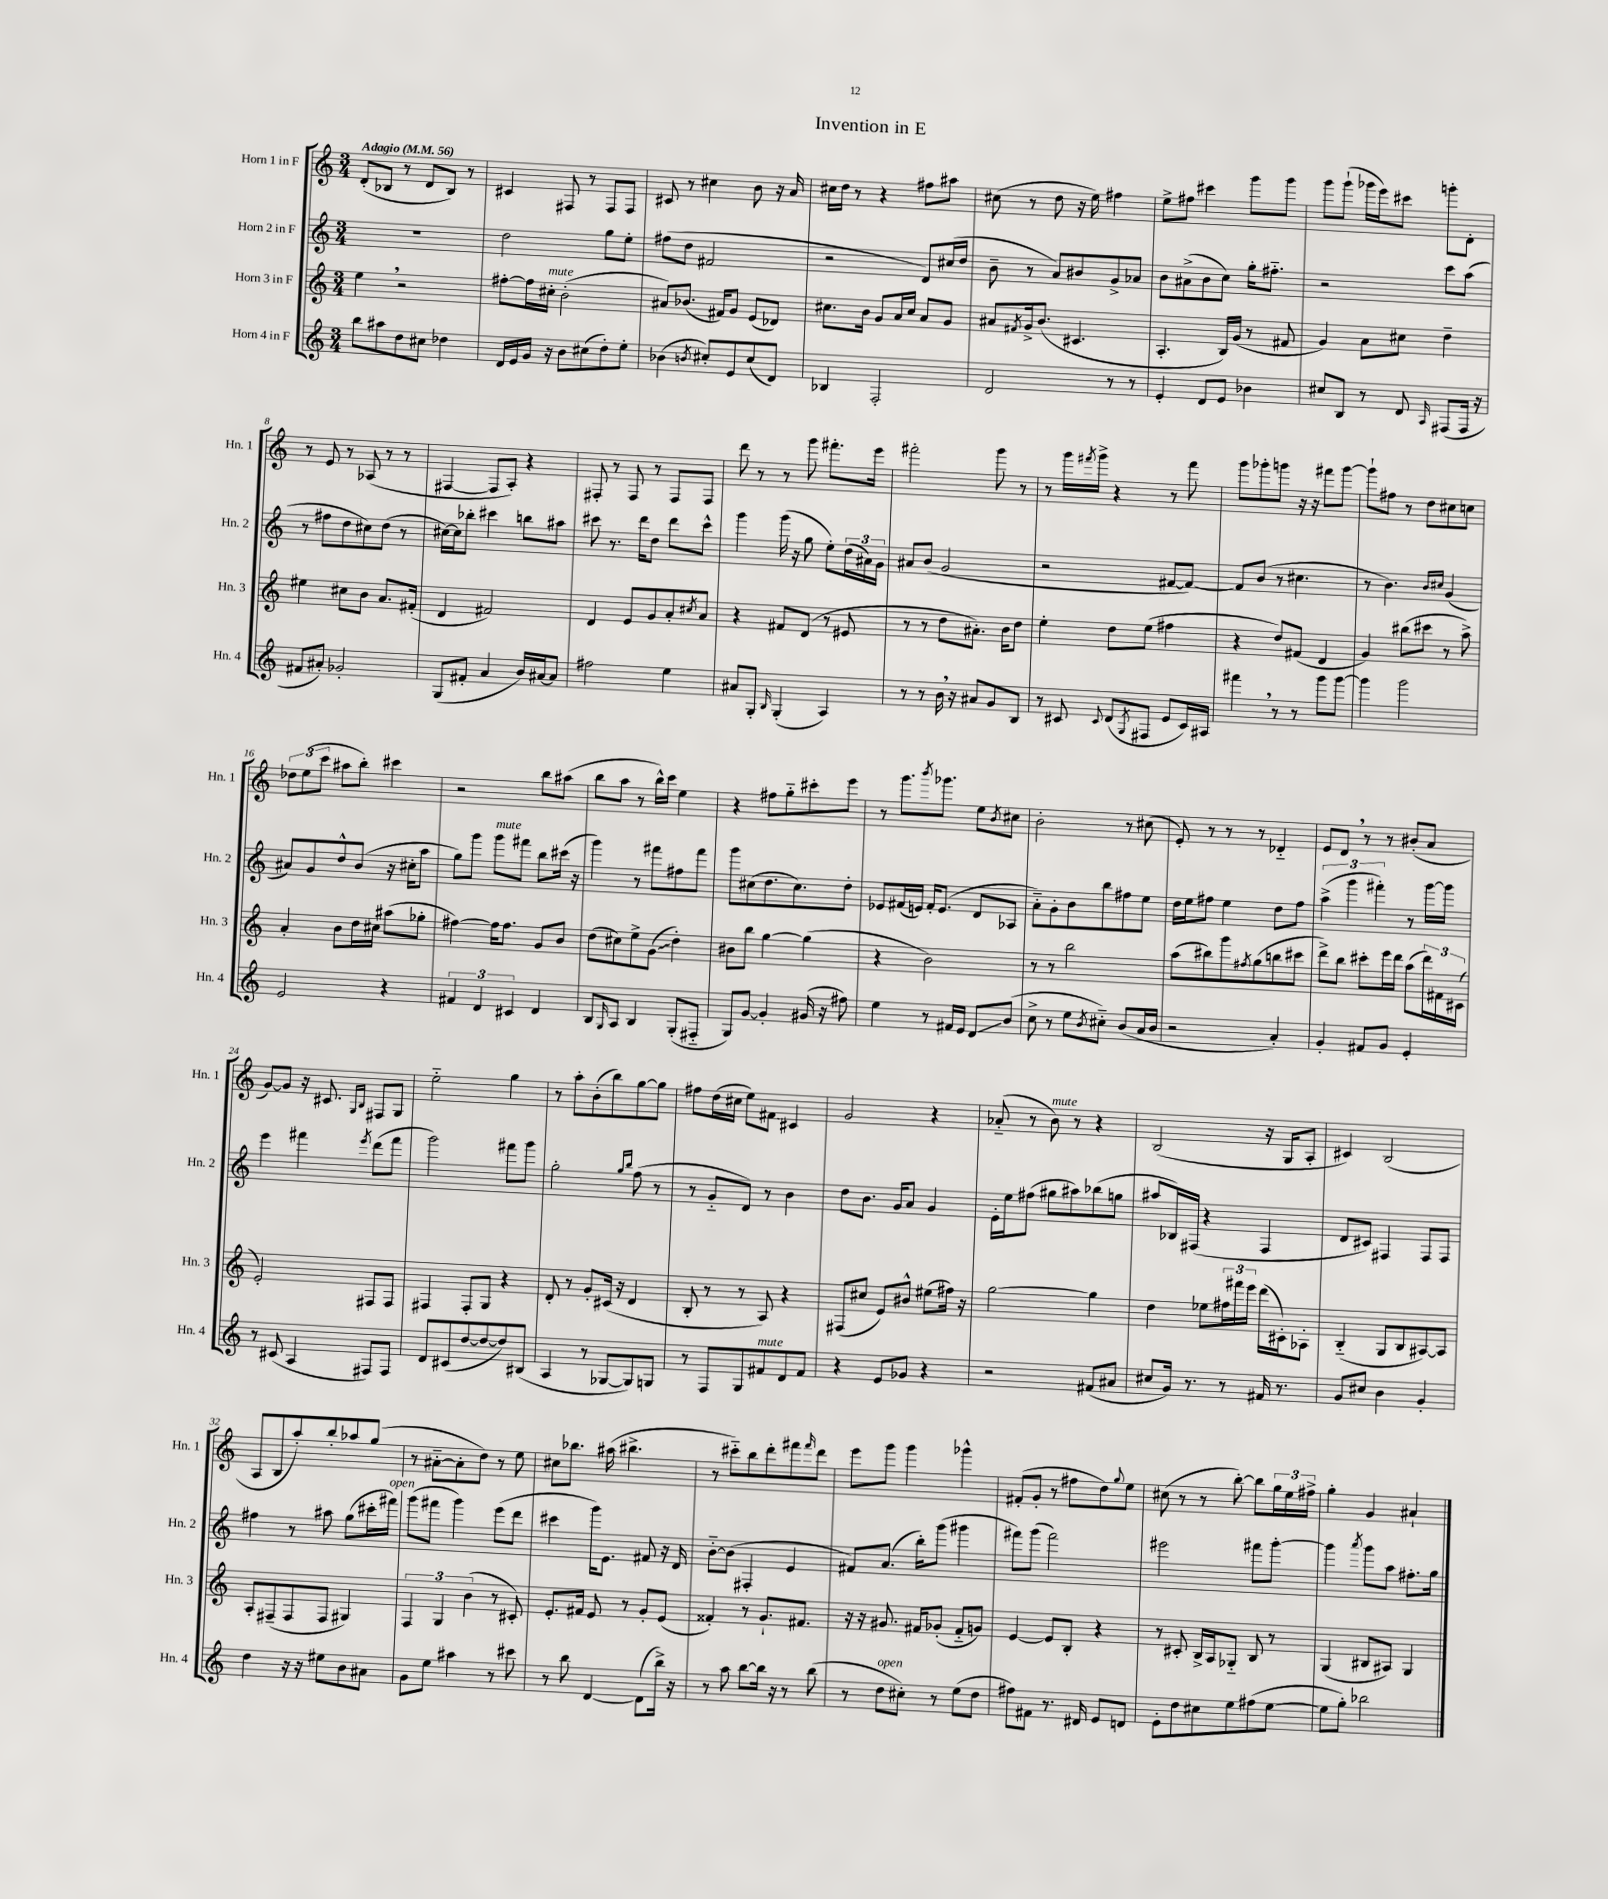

**kern	**kern	**kern	**kern
*staff4	*staff3	*staff2	*staff1
*clefG2	*clefG2	*clefG2	*clefG2
*k[]	*k[]	*k[]	*k[]
*M3/4	*M3/4	*M3/4	*M3/4
*MM56	*MM56	*MM56	*MM56
8bb	4ee	2.r	(8d'
8aa#	.	.	8B-
8dd	2r	.	8r
8cc#	.	.	8d
4dd-	.	.	8B-)
.	.	.	8r
=	=	=	=
16d	[8ff#'	2dd	4c#
16e	.	.	.
16g	16ff#]	.	.
16r	16cc#'	.	.
8b	(2b'	.	8F#
(8cc#	.	.	8r
8dd')	.	8gg	8F#
8ee'	.	8ee'	8F#
=	=	=	=
(4b-	8a#)	(8ff#	8c#
.	(8.b-	8dd	8r
8qb	.	.	.
8cc#')	.	2f#	4cc#
.	16f#)	.	.
8e	8g	.	.
(8cc#	(8e	.	8b
8d)	8d-)	.	16r
.	.	.	16a
=	=	=	=
4B-	8.cc#	2r	16cc#
.	.	.	16dd
.	.	.	8r
.	16b	.	.
2F'	8g	.	4r
.	16a	.	.
.	16cc#	.	.
.	8a	8d)	8ff#
.	8g	(16cc#	8aa#
.	.	16dd	.
=	=	=	=
2d	8a#	8b~	(8cc#
.	8qf#	.	.
.	16g^	8r	8r
.	(8.b	.	.
.	.	8a)	8dd
.	4.c#	8b#	16r
.	.	.	16ee)
8r	.	8g^	4ff#
8r	.	8a-	.
=	=	=	=
4e'	4.A'	8b	8ee^
.	.	(8a#^	8ff#
8d	.	8b	4ccc#
8e	16B)	8cc)	.
.	(16g	.	.
4b-	8r	16gg'	8ggg
.	.	8.ff#'~	.
.	8f#	.	8ggg
=	=	=	=
8cc#	4g)	2r	8ggg
8B	.	.	(8ggg`
8r	8a	.	16ggg-
.	.	.	16eee)
8d	8cc#	.	8ccc#
16qqA	.	.	.
(8F#	4dd~	8ccc	8ggg'
16F#	.	(8aa	8d'
16r	.	.	.
=	=	=	=
8f#	4ee#	8r	8r
8a#')	.	8ff#	8e
2g-'	8cc#	8dd	8r
.	8b	8cc#)	(8A-
.	8.a	(8dd	8r
.	.	8r	8r
.	(16f#'	.	.
=	=	=	=
(8G	4d	[16cc#)	[4F#
.	.	16cc#]	.
8f#'	.	8bb-'	.
4a	2f#)	4ccc#	8F#]
.	.	.	8A')
16b)	.	8bb	4r
[16a#	.	.	.
8a#]	.	8aa#	.
=	=	=	=
2ff#	4d	8ccc#	8F#'
.	.	8.r	8r
.	8e	.	8F#
.	.	16ddd	.
.	8g	8dd	8r
4ee	8a'	8ddd	8F#
.	8qcc#	.	.
.	8a	8ccc#^^	8F#
=	=	=	=
8a#	4r	4ggg	8ddd
8G'	.	.	8r
16qqB	.	.	.
(4G'	8f#	(16ggg	8r
.	.	16r	.
.	(8d	8gg	8ggg
4A)	8r	8ee')	8.fff#'
.	8e#	(24dd	.
.	.	24a#)	.
.	.	.	16eee
.	.	24g	.
=	=	=	=
8r	8r	8a#	2fff#'
8r	8r	(8b	.
16b	8dd	2g	.
16r	.	.	.
8a#	8.a#')	.	.
8g	.	.	8ggg
.	16b	.	.
8B	8dd	.	8r
=	=	=	=
8r	4ee'	2r	8r
8c#	.	.	16ggg
.	.	.	8qfff#
.	.	.	16ggg^
8qqc#	.	.	.
(8d	8dd	.	4r
8qG	.	.	.
8F#	(8ee	.	.
8e	4ff#	[8f#	8r
16c#)	.	8f#_)	8fff#
16A#	.	.	.
=	=	=	=
4fff#	4r	8f#]	8ggg
.	.	(8b	8ggg-'
8r	8dd)	8r	8ggg
8r	(8f#	4.cc#	16r
.	.	.	16r
8ggg	4d	.	8fff#
[8ggg	.	.	[8ggg
=	=	=	=
4ggg]	4g)	8r	8ggg`]
.	.	4.b)	8ff#
2ggg	(8bb#	.	8r
.	8ccc#	.	8dd
.	.	16qqb	.
.	.	16qqcc#	.
.	8r	(4g	8cc#
.	8aa^)	.	8cc
=	=	=	=
2e	4a'	8a#)	12dd-
.	.	.	(12ee
.	.	8g	.
.	.	.	12ccc
.	8b	8dd^^	8aa#
.	16dd	(8b	8bb')
.	16cc#	.	.
4r	(8aa#	16r	4ccc#
.	.	16cc#'	.
.	8gg-'	8aa	.
=	=	=	=
6f#	[4ff#)	8gg)	2r
.	.	8ggg	.
6d	.	.	.
.	16ff#]	8ggg	.
.	8.ff#	.	.
6c#	.	.	.
.	.	8fff#	.
4d	8g	8bb	8bb
.	8b	(16ccc#	(8aa#
.	.	16r	.
=	=	=	=
8B	(8dd	4ggg)	8bb
16qqG	.	.	.
8A	8cc#)	.	8aa
4B	8ee^	8r	8r
.	(8g	8fff#	16bb^^)
.	.	.	16ccc
(8G'	4dd')	8ff#	4ee
8F#'~	.	8fff#	.
=	=	=	=
8G)	8b#	8ggg	4r
[8g	8bb	(8cc#	.
4g']	[4gg	8.dd	8ff#
.	.	.	8gg'~
.	.	8.cc#)	.
(16g#	(4gg]	.	8ccc#'
16r	.	.	.
8ff#)	.	8dd'	8eee
=	=	=	=
4ee	4r	8e-	8r
.	.	(16f#	8.ggg
.	.	16e)	.
8r	2b)	16f#'	.
.	.	.	8qbbb
.	.	(8.e	8.ggg-
16f#	.	.	.
16e	.	.	.
8d	.	8d	8ee
.	.	.	8qb
(8b	.	8A-	8cc#
=	=	=	=
8cc^	8r	8a'~)	2b'
8r	8r	8g'	.
8ee	2bb	8b	.
8qb	.	.	.
8cc#'~)	.	8bb	.
(8b	.	8ff#	8r
16a	.	8ee	(8cc#
16b	.	.	.
=	=	=	=
2r	(8aa	16dd	8e')
.	.	16ee	.
.	8bb#)	8ff#	8r
.	8ggg	4ee	8r
.	8qff#	.	.
.	(8gg	.	8r
4a')	8bb	8dd	4d-'~
.	8ccc#	8ff#	.
=	=	=	=
4g'	8ddd^)	(6aa^	8e
.	8bb	.	8d
.	.	6ggg	.
8f#	8ccc#'	.	8r
.	.	6fff#')	.
8g	16eee	.	8r
.	16ddd	.	.
4e'	(8aa	8r	(8b#'
.	24ddd)	[16ggg	8a
.	24f#	.	.
.	.	16ggg]	.
.	(24c#	.	.
=	=	=	=
8r	2e')	4eee	[8g)
(8c#	.	.	8g]
4A	.	4fff#	16r
.	.	.	8.c#
.	.	.	16qqG
.	.	8qeee	16qqB
8F#)	8F#	(8ddd	8F#
8F#	8F#	8fff#	8G
=	=	=	=
8d	4F#	2ggg)	2ee'~
(8c#	.	.	.
[8dd	8F#'	.	.
8dd_	8G	.	.
8dd])	4r	8fff#	4gg
(8B#	.	8ggg	.
=	=	=	=
4A	8d'	2gg'	8r
.	8r	.	8aa'
8r	8g'	.	(8b'
[8G-	(16c#	.	8bb)
.	16r	.	.
.	.	16qqgg	.
.	.	16qqbb	.
8G-])	4d	(8ff	[8gg
8G	.	8r	8gg]
=	=	=	=
8r	8B'	8r	8ff#
8F	8r	8g'~	(16dd
.	.	.	16cc#
8G	8r	8d)	8ee)
8f#	8A)	8r	8f#
8d	4r	4b	4c#
8f#	.	.	.
=	=	=	=
4r	(8F#	8dd	2g
.	8cc#	8.b	.
8e	8e)	.	.
.	.	16g	.
8g-	8b#^^	8a	.
4r	(8ee#	4g	4r
.	16ff#)	.	.
.	16r	.	.
=	=	=	=
2r	[2gg	16e'	(8a-'~
.	.	16ee	.
.	.	(8ff#	8r
.	.	8gg#	8b)
.	.	8aa#)	8r
(8f#	4gg]	(8bb-	4r
8a#	.	8gg	.
=	=	=	=
8cc#	4dd	8aa#	(2B
16g)	.	16B-)	.
8.r	.	(16F#	.
.	8ee-	4r	.
8r	24ff#	.	.
.	24fff#	.	.
.	24eee	.	.
16f#	(16ddd	4F#	16r
8.r	16c#')	.	16G
.	8A-'	.	8A'
=	=	=	=
8g	(4B'~	8d	4c#)
8cc#	.	8c#)	.
4b	8G	4F#	(2B
.	8B	.	.
4g'	[8A#)	8F#	.
.	8A#]	8F#	.
=	=	=	=
4dd	8A'	4ff#	8A
.	(8F#~	.	8B
16r	8F#	8r	8aa')
16r	.	.	.
8ee#	8F#	8aa#	8bb'
8b	4G#)	(8gg	8aa-
8a#	.	16ccc#'	(8gg
.	.	16fff#)	.
=	=	=	=
8g	6F	(8ggg	8r
8ee	.	8fff#	[8a#'~
.	6G	.	.
4aa#	.	4ggg)	8a#']
.	(6b	.	.
.	.	.	8dd)
8r	8r	(8eee	8r
8ccc#	8c#')	8ddd	8ee
=	=	=	=
8r	8.e'	4ccc#	8cc#
8bb	.	.	8.bb-
.	16f#	.	.
[4d	8e	16ggg)	.
.	.	8.e	(16aa#
.	8r	.	4.bb#^
(8d]	8g'	8f#	.
16bb^)	(8e	16r	.
16r	.	16d	.
=	=	=	=
8r	4f##')	[8b'~	8r
8aa	.	(8b]	8ccc#'~)
[8bb	8r	4F#'	8bb
16bb]	8.g`	.	8ddd'
16r	.	.	.
8r	.	4e	8fff#
.	8.f#	.	.
.	.	.	16qqfff#
(8bb	.	.	8ddd
=	=	=	=
8r	16r	8f#)	8eee
.	16r	.	.
8dd	8.g#	(8.a	8ggg
8cc#')	.	.	4ggg
.	16f#	16bb')	.
8r	(8g-'	(8ggg	.
(8ee	8f#'~	4ggg#	4ggg-^^
8dd	8g)	.	.
=	=	=	=
8ff#)	[4e	8fff#)	(8f#'
8f#	.	(8ggg	8g'
8.r	8e]	2fff#)	8r
.	8B'	.	8ff#
16d#	.	.	.
8e	4r	.	8dd)
.	.	.	8qqgg
8d	.	.	8ee
=	=	=	=
8e'	8r	2eee#	(8cc#
8dd	8c#'	.	8r
8cc#	16B^	.	8r
.	16A	.	.
8ee	8G-'~	.	[8bb')
(8ff#	8B	8fff#	8bb]
[8ee	8r	[8ggg'	24gg
.	.	.	24ee
.	.	.	24ff#^
=	=	=	=
8ee]	(4G	4ggg]	4gg'
8gg')	.	.	.
.	.	8qaaa	.
2bb-	8B#	8ggg	4g
.	8A#)	8aa	.
.	4G	8.ff#'	4a#`
.	.	16gg	.
==	==	==	==
*-	*-	*-	*-
